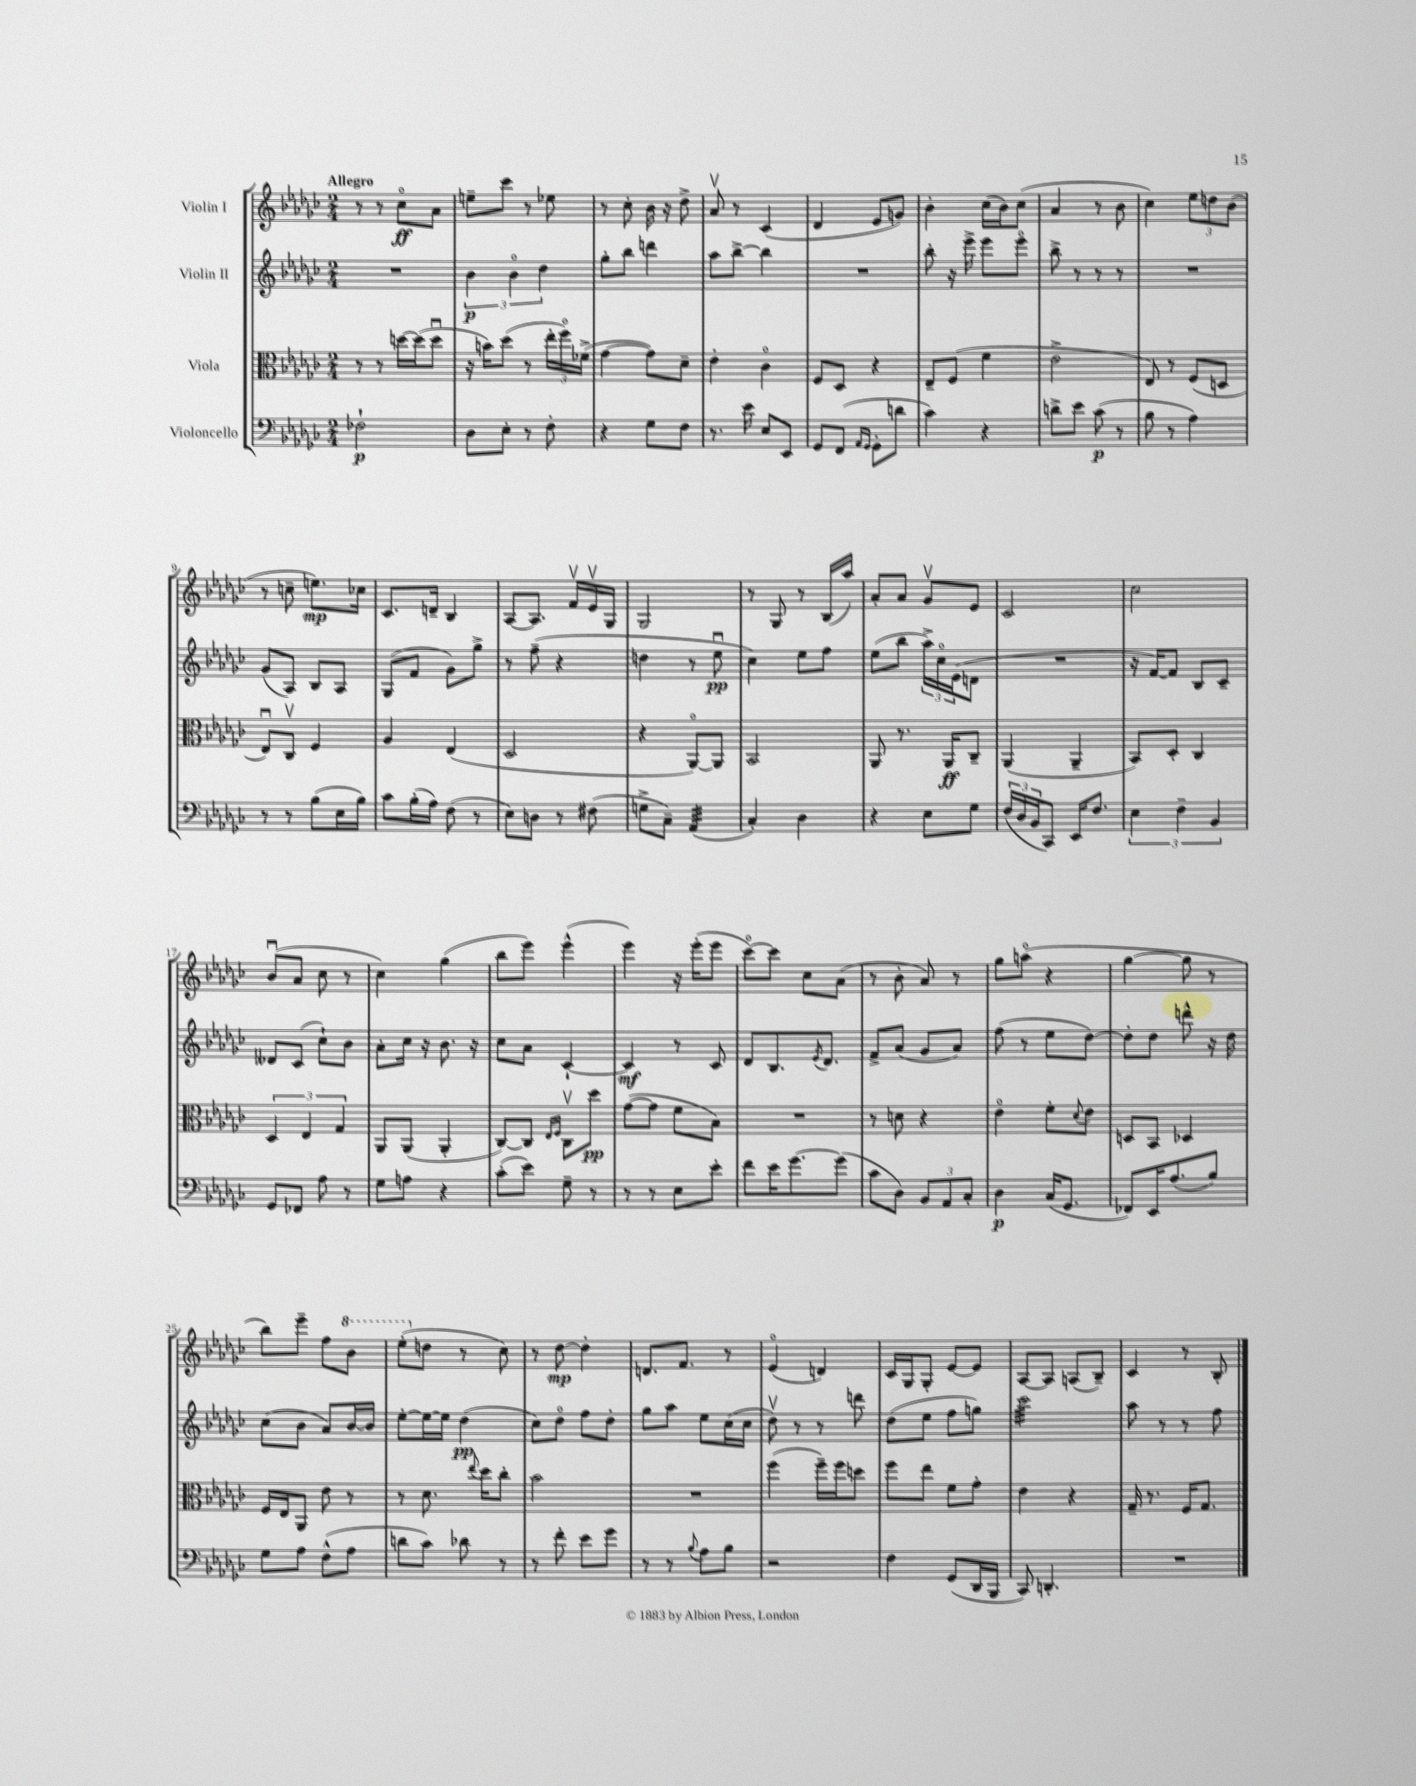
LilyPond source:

<<
\new StaffGroup <<
\new Staff = "s0" \with { instrumentName = "Violin I" } {
    \clef treble \key ges \major \numericTimeSignature \time 2/4 \tempo "Allegro"
    r8 r8 ces''8\flageolet\ff aes'8 |
    e''8-- ces'''8 r8 ees''8 |
    r8 ces''8-. bes'16 r16 des''8-> |
    aes'8\upbow r8 ces'4( |
    des'4 ees'8 g'8) |
    bes'4-. ces''16( bes'16) ces''8( |
    aes'4 r8 bes'8 |
    ces''4) \tuplet 3/2 { ees''8 d''8 bes'8( } |
    r8 c''8-- e''8.\mp) ces''16 |
    ces'8. d'16-- bes4 |
    aes8~ aes8. f'16\upbow ees'16\upbow ges16 |
    ges2 |
    r8 ges8 r8 bes16( aes''16) |
    aes'8-. aes'8 ges'8\upbow ees'8 |
    ces'2 |
    ces''2 |
    bes'8\downbow( aes'8 ces''8 r8 |
    ces''4) ges''4( |
    bes''8 ees'''8) ees'''4-^( |
    ees'''4) r16 ees'''16-.( ees'''8 |
    ces'''8~\flageolet) ces'''8 ces''8 aes'8( |
    r8 bes'8-. aes'8) r8 |
    ges''8 a''8\flageolet( r4 |
    ges''4~ ges''8 r8 |
    bes''8) ees'''8-- f''8 \ottava #1 bes''8 |
    ees'''8-.( \ottava #0 d''8 r8 ces''8) |
    r8 des''8~\mp des''4-. |
    d'8. f'8. r8 |
    ees'4\flageolet( d'4) |
    ces'16 ges16 ges8-. ees'8~ ees'8 |
    aes8~ aes8 a8( bes8--) |
    ces'4 r8 bes8-. \bar "|." |
}
\new Staff = "s1" \with { instrumentName = "Violin II" } {
    \clef treble \key ges \major \numericTimeSignature \time 2/4
    R2 |
    \tuplet 3/2 { bes'4\p bes'4\flageolet des''4 } |
    ges''8-. bes''8 d'''4 |
    aes''8 bes''8~-> bes''4 |
    R2 |
    bes''8-. r16 ees'''16-> ees'''8 ees'''8\flageolet |
    bes''8-> r8 r8 r8 |
    R2 |
    ges'8( aes8) bes8 aes8 |
    ges8( f'8 ges'8) ges''8-> |
    r8 f''8--( r4 |
    d''4 r8 ees''8\downbow\pp |
    ces''4) ees''8 f''8 |
    ees''8( bes''8 \tuplet 3/2 { aes''16->) ces''16\flageolet ees'16( } d'8 |
    R2 |
    r16 f'16~) f'8 bes8 ces'8-- |
    deses'8 ces'8( ces''8-!) bes'8 |
    aes'8-. ces''16 r16 bes'8. r16 |
    ces''8 aes'8 ces'4~-! |
    ces'4\mf r8 ces'8 |
    des'8 bes8. \acciaccatura { ees'8 } des'8. |
    f'8-> aes'8( ges'8 aes'8) |
    f''8( r8 ees''8 des''8~) |
    des''8-. des''8 d'''8-^ r16 des''16 |
    ces''8( bes'8 aes'8) bes'16~ bes'16 |
    ees''8~-. ees''16~ ees''16 des''4\pp( |
    ces''8) des''8\flageolet f''8 des''8-. |
    ges''8 aes''8 ees''8 ces''16( ces''16 |
    des''8\upbow) r8 r8 d'''8 |
    des''8( ees''8 f''8 g''8) |
    ces'''2:32 |
    aes''8 r8 r8 f''8 \bar "|." |
}
\new Staff = "s2" \with { instrumentName = "Viola" } {
    \clef alto \key ges \major \numericTimeSignature \time 2/4
    r8 r8 d''16~ d''16( d''8\downbow |
    r16 b'16) des''8( r8 \tuplet 3/2 { ees''16-. f''16\flageolet) fes'16->( } |
    ges'4~ ges'8) des'8-- |
    ees'4-. ces'4\flageolet |
    f8 des8 r4 |
    ees8-- f8( f'4 |
    ees'2-> |
    ees8) r8 f8( d8 |
    ees8\downbow) ces8\upbow f4 |
    aes4 ees4( |
    des2 |
    r4 aes,8~\flageolet) aes,8 |
    bes,2 |
    aes,8 r8. aes,16\ff ces8-- |
    aes,4( aes,4-- |
    bes,8) des8-. ces4 |
    \tuplet 3/2 { des4 ees4 ges4 } |
    aes,8 aes,8( aes,4-. |
    ces8~) ces8 \grace { ees16 f16 } ces8\upbow des''8\pp |
    ges'8~( ges'8 f'8 bes8) |
    R2 |
    r8 d'8 r4 |
    ees'4\flageolet f'8-. \appoggiatura { des'8 } ees'8 |
    d8 bes,8 des4 |
    f16 ees16 aes,8 ees'8 r8 |
    r8 des'8. \appoggiatura { ees''8 } des''16 ces''8-. |
    bes'2 |
    R2 |
    f''4( f''16--) f''16 d''8 |
    f''8 ees''8 f'8 ges'8-. |
    ees'4 r4 |
    ges16-- r8. f16 ges8. \bar "|." |
}
\new Staff = "s3" \with { instrumentName = "Violoncello" } {
    \clef bass \key ges \major \numericTimeSignature \time 2/4
    fes2-!\p |
    des8 ees8-. r8 f8-. |
    r4 ges8 f8 |
    r8. ees'16 ees8 ees,8 |
    ges,8 f,8( \grace { aes,16 ges,16 } ges,8-. d'8 |
    ces'4) r4 |
    d'8-> ees'8 ces'8\p( r8 |
    bes8 r8 aes4) |
    r8 r8 bes8( ees16 bes16) |
    ces'8 bes16-.( aes16) f8( r8 |
    ees8) d8 r8 fis8( |
    g8-> ces8--) aes,4:32( |
    ces4-.) des4 |
    r4 ees8 ges8 |
    \tuplet 3/2 { f16( des16 bes,16 } ces,8) ees,16 f8. |
    \tuplet 3/2 { ees4 f4-- bes,4 } |
    ges,8 fes,8 aes8 r8 |
    ges8 a8 r4 |
    ces'8-.( ees'8) ges8-- r8 |
    r8 r8 ees8 ees'8-. |
    f'8 ees'16 ges'8.~ ges'8( |
    ces'8 des8) \tuplet 3/2 { bes,8 aes,8 ces8-. } |
    des4\p ces16( ges,8. |
    fes,8) ees,16 aes8.( bes8) |
    ges8 aes8 f8-^( aes8 |
    d'8 ces'8) des'8 r8 |
    r8 f'8-. ees'8 ges'8 |
    r8 r8 \appoggiatura { bes8 } aes8 bes8 |
    r2 |
    f4 ges,8( des,16 bes,,16 |
    ces,8) d,4.-. |
    R2 \bar "|." |
}
>>
>>
